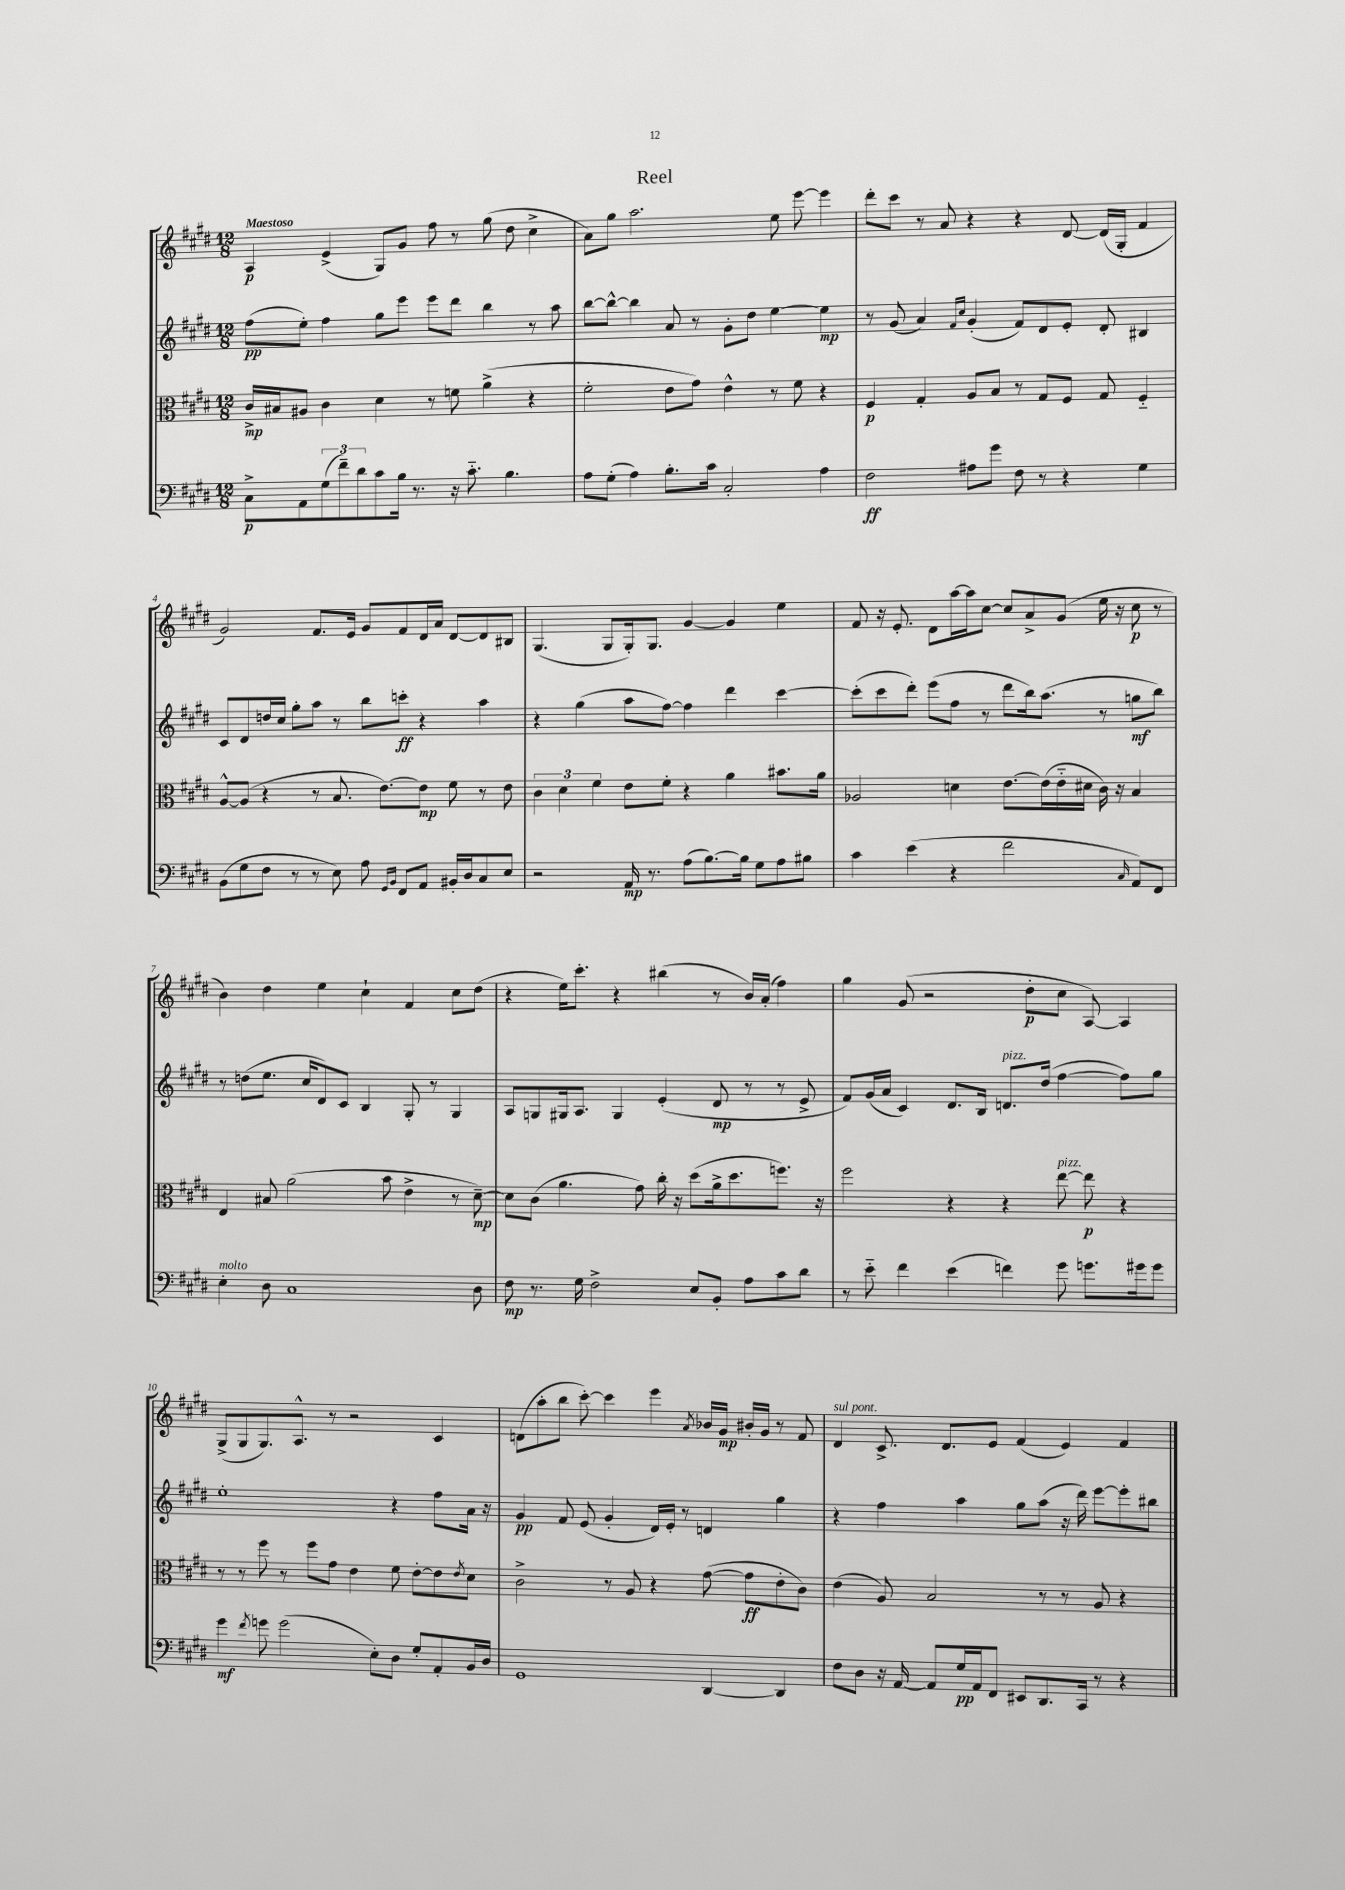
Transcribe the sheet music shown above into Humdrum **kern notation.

**kern	**kern	**kern	**kern
*staff4	*staff3	*staff2	*staff1
*clefF4	*clefC3	*clefG2	*clefG2
*k[f#c#g#d#]	*k[f#c#g#d#]	*k[f#c#g#d#]	*k[f#c#g#d#]
*M12/8	*M12/8	*M12/8	*M12/8
8C#^	16c#^	(8ff#	4A
.	16B#	.	.
8AA	8A#	8ee')	.
(12G#	4c#	4ff#	(4e^
12f#~)	.	.	.
12d#	.	.	.
8c#	4d#	8gg#	8G#)
16B	.	8eee	8g#
8.r	.	.	.
.	8r	8eee	8ff#
16r	8f	8ddd#	8r
8.c#'~	.	.	.
.	(4a^	4bb	(8gg#
4.B	.	.	8dd#
.	4r	8r	4cc#^
.	.	8aa	.
=	=	=	=
8A	2f#'	[8bb	8a)
(8G#'	.	8bb^^_	8gg#
4A)	.	4bb]	2.aa
8.B'	8e	8a	.
.	8g#)	8r	.
16c#	.	.	.
2C#'	4e^^	8g#'	.
.	.	8dd#	.
.	8r	[4ee	8ee
.	8f#	.	[8eee
4A	4r	4ee]	4eee]
=	=	=	=
2F#	4F#	8r	8ddd#'
.	.	(8g#	8ccc#
.	4G#'	4a)	8r
.	.	.	8a
.	.	16qqf#	.
.	.	16qqcc#	.
8A#	8A	(4g#'	4r
8g#	8B	.	.
8F#	8r	8f#)	4r
8r	8G#	8d#	.
4r	8F#	8e'	[8d#
.	8G#	8d#'	(16d#]
.	.	.	16G#'
4G#	4F#'~	4B#	4f#
=	=	=	=
(8BB	[8A^^	8c#	2g#)
8G#	(8A]	8d#	.
8F#	4r	16dd	.
.	.	16cc#	.
8r	.	8gg#'	.
8r	8r	8aa	8.f#
8E)	8.B	8r	.
.	.	.	16e
8A	.	8bb	8g#
.	[8.e)	.	.
16qqGG#	.	.	.
16qqBB	.	.	.
8FF#	.	8ccc'	8f#
8AA	8e]	4r	16d#
.	.	.	16a
16BB#'	8f#	.	[8d#
16D#	.	.	.
8C#	8r	4aa	8d#]
8E	8e	.	8B#
=	=	=	=
2r	6c#	4r	(4.G#
.	6d#	.	.
.	.	(4gg#	.
.	6f#	.	.
.	.	.	8G#
16AA	8e	8aa	16G#')
8.r	.	.	8.G#
.	8f#'	[8ff#)	.
(8A	4r	4ff#]	[4g#
[8.B)	.	.	.
.	4a	4ddd#	4g#]
16B]	.	.	.
8G#	.	.	.
8A	8.b#	[4ccc#	4ee
8B#	.	.	.
.	16a	.	.
=	=	=	=
4c#	2A-	(8ccc#']	8f#
.	.	8ccc#	16r
.	.	.	8.e'
(4e	.	8ddd#')	.
.	.	(8eee	8d#
4r	4d	8ff#	[16aa
.	.	.	16aa]
.	.	8r	[8cc#
2f#	[8.e	8ddd#	8cc#]
.	.	16bb)	8a^
.	(16e]	(8.aa	.
.	16e'~	.	(8g#
.	16d#	.	.
.	16c#)	8r	16ee
.	16r	.	16r
16qqC#	.	.	.
8AA)	4B	8gg	8cc#
8FF#	.	8bb)	8r
=	=	=	=
4E'	4E	8r	4b)
.	.	(8dd	.
8D#	8B#	8.ee	4dd#
1C#	(2a	.	.
.	.	16cc#	.
.	.	8d#)	4ee
.	.	8c#	.
.	.	4B	4cc#`
.	8b	.	.
.	4e^	8G#'	4f#
.	.	8r	.
.	8r	4G#	8cc#
8D#	[8d#~)	.	(8dd#
=	=	=	=
8F#	8d#]	8A	4r
8.r	(8c#	8G	.
.	4.a	16G#	16ee)
16G#	.	8.A	8.ccc#'
2F#^	.	.	.
.	.	4G#	4r
.	8g#)	.	.
.	16cc#'	(4e'	(4bb#
.	16r	.	.
8E	(8dd#	.	.
8BB'	16a^	8d#	8r
.	8.dd#	.	.
8A	.	8r	16b)
.	.	.	(16a'
8c#	8.ff)	8r	4ff#)
8d#	.	8e^	.
.	16r	.	.
=	=	=	=
8r	2ff#	8f#)	4gg#
8e'~	.	(16g#	.
.	.	16a	.
4f#	.	4c#)	(8g#
.	.	.	2r
(4e	4r	8.d#	.
.	.	16B	.
4f)	4r	8.d	.
.	.	.	8dd#'
.	.	(16dd#	.
8g#	[8ee	[4ff#	8cc#
8.g	8ee]	.	[8A)
.	4r	8ff#])	4A]
16g#	.	.	.
8g#	.	8gg#	.
=	=	=	=
4g#	8r	1ee'	(8G#^
.	8r	.	8G#
8qf#	.	.	.
8g	8ff#	.	8.G#)
(2g	8r	.	.
.	.	.	8.A^^
.	8ff#	.	.
.	8g#	.	8r
.	4e	.	2r
8E')	.	.	.
8D#	8f#	4r	.
8G#'	[8e'	.	.
8AA'	8e]	8ff#	4c#
.	8qe	.	.
16BB	8d#	16a	.
16D#	.	16r	.
=	=	=	=
1GG#	2c#^	4g#	(8d
.	.	.	8aa'
.	.	8f#	8bb
.	.	(8e	[8ccc#')
.	8r	4g#'	4ccc#]
.	8A	.	.
.	4r	16d#)	4eee
.	.	16e'	.
.	.	8r	.
.	.	.	8qa
[4DD#	([8g#	4d	16b-
.	.	.	16g#
.	8g#]	.	16b#'
.	.	.	16g#
4DD#]	8e'	4gg#	8r
.	8c#)	.	8f#
=	=	=	=
8F#	(4e	4r	4d#
8D#	.	.	.
16r	8A)	4ff#	8.c#^
[16AA	.	.	.
8AA]	2B	.	.
.	.	.	8.d#
16G#	.	4aa	.
16AA	.	.	.
8FF#	.	.	8e
8EE#	.	8gg#	(4f#
8.DD#	8r	(8aa	.
.	8r	16r	4e)
16CC#	.	16ddd#)	.
8r	8A	[8eee	.
4r	4r	8eee']	4f#
.	.	8bb#	.
==	==	==	==
*-	*-	*-	*-
